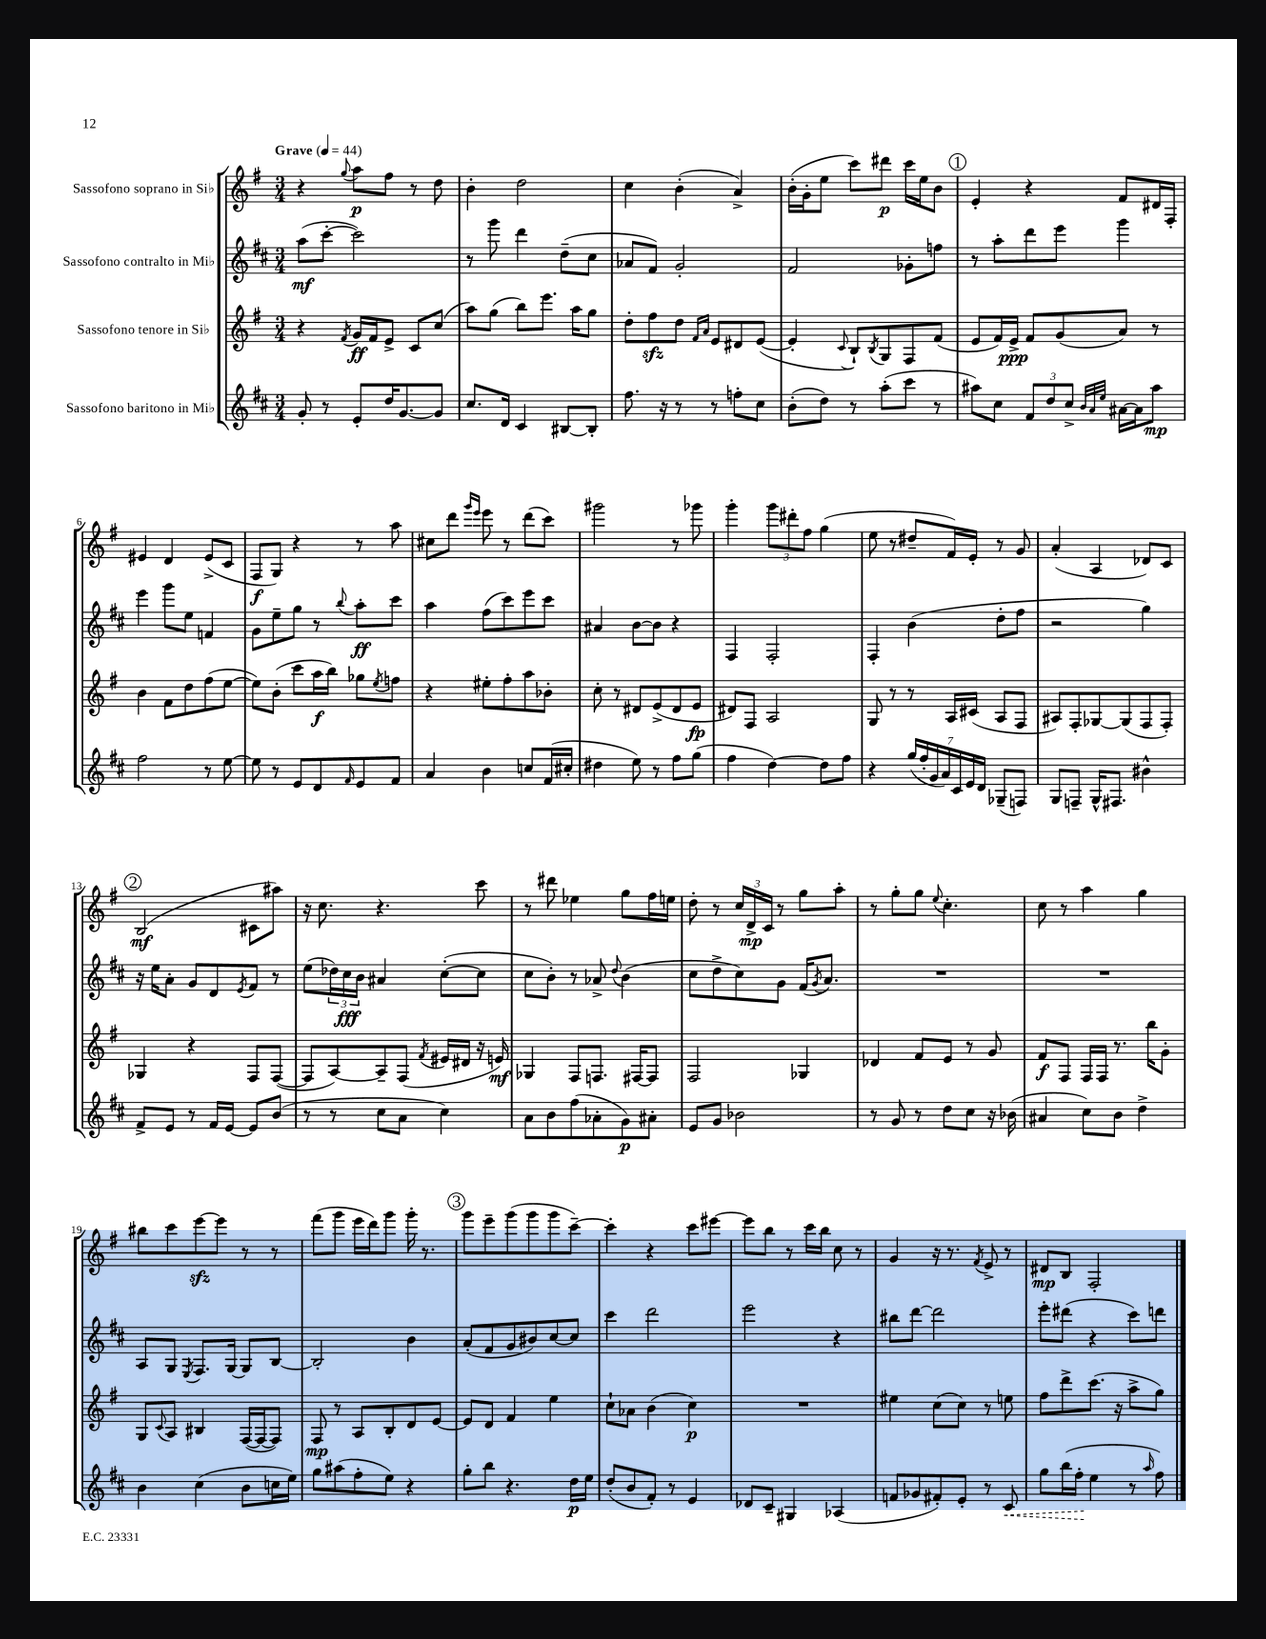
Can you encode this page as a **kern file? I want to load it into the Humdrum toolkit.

**kern	**dynam	**kern	**dynam	**kern	**dynam	**kern	**dynam
*part4	*part4	*part3	*part3	*part2	*part2	*part1	*part1
*staff4	*staff4	*staff3	*staff3	*staff2	*staff2	*staff1	*staff1
*I"Sassofono baritono in Mi♭	*	*I"Sassofono tenore in Si♭	*	*I"Sassofono contralto in Mi♭	*	*I"Sassofono soprano in Si♭	*
*clefG2	*	*clefG2	*	*clefG2	*	*clefG2	*
*k[f#c#]	*	*k[f#]	*	*k[f#c#]	*	*k[f#]	*
*M3/4	*	*M3/4	*	*M3/4	*	*M3/4	*
*MM44	*	*MM44	*	*MM44	*	*MM44	*
=1	=1	=1	=1	=1	=1	=1	=1
!	!	!	!	!	!	!LO:TX:a:B:t=Grave	!
8g'/	.	4r	.	(8aa\L	mf	4r	.
8r	.	.	.	[8ccc#'\J	.	.	.
.	.	8qf#/	.	.	.	8qqgg/	.
8e'/L	.	16g/LL	ff	2ccc#\])	.	8aa\L	p
.	.	16f#/J	.	.	.	.	.
16dd/K	.	8e^/J	.	.	.	8ff#\J	.
[8.g/	.	.	.	.	.	.	.
.	.	8c/L	.	.	.	8r	.
8g/J]	.	(8cc/J	.	.	.	8dd\	.
=2	=2	=2	=2	=2	=2	=2	=2
8.cc#/L	.	8aa\L)	.	8r	.	4b'\	.
.	.	(8gg\J	.	8ggg\	.	.	.
16d/Jk	.	.	.	.	.	.	.
4c#/	.	8bb\L)	.	4ddd\	.	2dd\	.
.	.	8.eee\J	.	.	.	.	.
[8B#X/L	.	.	.	(8dd~\L	.	.	.
.	.	16aa\KL	.	.	.	.	.
8B#'/J]	.	8gg\J	.	8cc#\J	.	.	.
=3	=3	=3	=3	=3	=3	=3	=3
8.ff#\	.	8dd'\L	.	8a-X/L	.	4cc\	.
.	.	8ff#zz\	.	8f#/J)	.	.	.
16r	.	.	.	.	.	.	.
8r	.	8dd\J	.	2g'/	.	(4b'\	.
.	.	16qqf#/LL	.	.	.	.	.
.	.	16qqa/JJ	.	.	.	.	.
8r	.	8e/L	.	.	.	.	.
8ffn'\L	.	8d#X/	.	.	.	4a^/)	.
8cc#\J	.	([8e/J	.	.	.	.	.
=4	=4	=4	=4	=4	=4	=4	=4
(8b'\L	.	4e'/]	.	2f#/	.	(16b'\LL	.
.	.	.	.	.	.	16g'\J	.
8dd\J)	.	.	.	.	.	8ee\J	.
.	.	8qqc/	.	.	.	.	.
8r	.	8B`/L)	.	.	.	8ccc\L)	.
.	.	8qB/	.	.	.	.	.
(8aa'\L	.	8G/	.	.	.	8ddd#X\J	p
8ccc#\J	.	8F#/	.	8g-X'\L	.	16ccc\LL	.
.	.	.	.	.	.	16ee\J	.
8r	.	(8f#/J	.	8ffn\J	.	8b\J	.
!!LO:REH:place=s1:t=1
=5	=5	=5	=5	=5	=5	=5	=5
8aa#X\L)	.	8e/L	.	8r	.	4e'/	.
8cc#\J	.	16f#/L)	.	8aa'\L	.	.	.
.	.	16e^/JJ	ppp	.	.	.	.
12f#/L	.	8f#/L	.	8ddd\	.	4r	.
12dd/	.	.	.	.	.	.	.
.	.	(8g/	.	8eee\J	.	.	.
12cc#^/J	.	.	.	.	.	.	.
32qqb/LLL	.	.	.	.	.	.	.
32qqa/	.	.	.	.	.	.	.
32qqee/JJJ	.	.	.	.	.	.	.
[16a#X\LL	.	8a/J)	.	4ggg\	.	8f#/L	.
16a#\J]	.	.	.	.	.	.	.
8aa#\J	mp	8r	.	.	.	16d#X/L	.
.	.	.	.	.	.	16F#'/JJ	.
!!LO:LB:g=z
=6	=6	=6	=6	=6	=6	=6	=6
2ff#\	.	4b\	.	4eee\	.	4e#X/	.
.	.	8f#\L	.	8ggg\L	.	4d/	.
.	.	8dd\	.	8ee\J	.	.	.
8r	.	(8ff#\	.	4fn/	.	(8e#^/L	.
[8ee\	.	[8ee\J	.	.	.	8c/J	.
=7	=7	=7	=7	=7	=7	=7	=7
8ee\]	.	8ee\L])	.	8g\L	.	8F#/L	f
8r	.	(8b'\J	.	8ee~\	.	8G/J)	.
8e/L	.	8ccc\L	.	8gg\J	.	4r	.
8d/	.	16aa\L	f	8r	.	.	.
.	.	16bb\JJ)	.	.	.	.	.
16qqf#/	.	.	.	8qqbb/	.	.	.
8e/	.	8gg-X\L	.	8aa'\L	ff	8r	.
.	.	8qee/	.	.	.	.	.
8f#/J	.	8ffn\J	.	8ccc#\J	.	8aa\	.
=8	=8	=8	=8	=8	=8	=8	=8
4a/	.	4r	.	4aa\	.	8cc#X\L	.
.	.	.	.	.	.	8ddd\J	.
.	.	.	.	.	.	16qqggg/LL	.
.	.	.	.	.	.	16qqeee/JJ	.
4b\	.	8ee#X'\L	.	(8ff#\L	.	8eee\	.
.	.	8ff#'\	.	8ccc#\)	.	8r	.
8ccn/L	.	8aa\	.	8eee\	.	(8ddd\L	.
(16f#/L	.	8b-X'\J	.	8ccc#\J	.	8ccc\J)	.
16cc#X'/JJ	.	.	.	.	.	.	.
=9	=9	=9	=9	=9	=9	=9	=9
4dd#X\	.	8cc'\	.	4a#X/	.	2ggg#X\	.
.	.	8r	.	.	.	.	.
8ee\)	.	8d#X/L	.	[8b\L	.	.	.
8r	.	(8e^/	.	8b\J]	.	.	.
8ff#\L	.	8d#/	.	4r	.	8r	.
(8gg\J	.	8e/J	fp	.	.	8ggg-X\	.
=10	=10	=10	=10	=10	=10	=10	=10
4ff#\	.	8d#X/L)	.	4F#/	.	4ggg'\	.
.	.	8F#/J	.	.	.	.	.
[4dd\)	.	2A/	.	2F#'/	.	12ggg\L	.
.	.	.	.	.	.	12ddd#X'\	.
.	.	.	.	.	.	12ff#\J	.
8dd\L]	.	.	.	.	.	(4gg\	.
8ff#\J	.	.	.	.	.	.	.
=11	=11	=11	=11	=11	=11	=11	=11
4r	.	8G/	.	4F#'/	.	8ee\	.
.	.	8r	.	.	.	8r	.
(28gg/LL	.	8r	.	(4b\	.	8dd#X~/L	.
28ff#'/	.	.	.	.	.	.	.
28g/	.	.	.	.	.	.	.
28a/)	.	.	.	.	.	.	.
.	.	16A/LL	.	.	.	16f#/L)	.
28c#/	.	.	.	.	.	.	.
28e/	.	.	.	.	.	.	.
.	.	(16c#X/JJ	.	.	.	16e'/JJ	.
28d/JJ	.	.	.	.	.	.	.
(8G-X~/L	.	8A/L	.	8dd'\L	.	8r	.
8Fn/J)	.	8F#/J	.	8ff#\J	.	8g/	.
=12	=12	=12	=12	=12	=12	=12	=12
8G/L	.	8A#X/L)	.	2r	.	(4a'/	.
8Fn~/J	.	8F#'/	.	.	.	.	.
16G^^/KL	.	[8G-X/	.	.	.	4A/	.
8.F#X/J	.	.	.	.	.	.	.
.	.	(8G-/]	.	.	.	.	.
4b#X^^\	.	8F#/	.	4gg\)	.	8d-X/L)	.
.	.	8F#'/J)	.	.	.	8c/J	.
!!LO:LB:g=z
!!LO:REH:place=s1:t=2
=13	=13	=13	=13	=13	=13	=13	=13
8f#^/L	.	4G-X/	.	16r	.	(2B/	mf
.	.	.	.	16ee\KL	.	.	.
8e/J	.	.	.	8a'\J	.	.	.
8r	.	4r	.	8g/L	.	.	.
16f#/LL	.	.	.	8d/	.	.	.
[16e/JJ	.	.	.	.	.	.	.
.	.	.	.	8qe/	.	.	.
8e/L]	.	8F#/L	.	8f#/J	.	8c#X\L	.
(8b/J	.	([8F#/J	.	8r	.	8aa#X\J)	.
=14	=14	=14	=14	=14	=14	=14	=14
8r	.	8F#/L]	.	(8ee\L	.	16r	.
.	.	.	.	.	.	8.cc\	.
8r	.	[8A/)	.	24dd-X\L)	.	.	.
.	.	.	.	24cc#\	fff	.	.
.	.	.	.	24b\JJ	.	.	.
8cc#\L	.	8A~/]	.	4a#X/	.	4.r	.
8a\J	.	(8F#/J	.	.	.	.	.
.	.	8qf#/	.	.	.	.	.
4cc#\)	.	16e#X/LL	.	([8cc#'\L	.	.	.
.	.	16d#X/JJ	.	.	.	.	.
.	.	16r	.	8cc#\J]	.	8ccc\	.
.	.	16en/)	mf	.	.	.	.
=15	=15	=15	=15	=15	=15	=15	=15
8a\L	.	4G-X/	.	8cc#\L	.	8r	.
8b\	.	.	.	8b'\J)	.	8ddd#X\	.
(8ff#\	.	8F#/L	.	8r	.	4ee-X\	.
8a-X'\	.	8.Fn/J	.	8a-X^/	.	.	.
.	.	.	.	8qqdd/	.	.	.
8g\)	p	.	.	(4b\	.	8gg\L	.
.	.	[16F#X/KL	.	.	.	.	.
8a#X'\J	.	8F#/J]	.	.	.	16ff#\L	.
.	.	.	.	.	.	16een\JJ	.
=16	=16	=16	=16	=16	=16	=16	=16
8e/L	.	2F#/	.	8cc#\L	.	8dd'\	.
8g/J	.	.	.	8dd^\	.	8r	.
2b-X\	.	.	.	8cc#\)	.	24cc/LL	.
.	.	.	.	.	.	24d^/	mp
.	.	.	.	.	.	24c/JJ	.
.	.	.	.	8g\J	.	8r	.
.	.	4G-X/	.	(16f#/KL	.	8gg\L	.
.	.	.	.	8qg/	.	.	.
.	.	.	.	8.a/J)	.	.	.
.	.	.	.	.	.	8aa'\J	.
=17	=17	=17	=17	=17	=17	=17	=17
8r	.	4d-X/	.	2.r	.	8r	.
8g/	.	.	.	.	.	8gg'\L	.
8r	.	8f#/L	.	.	.	8gg\J	.
.	.	.	.	.	.	8qqee/	.
8dd\L	.	8e/J	.	.	.	4.cc'\	.
8cc#\J	.	8r	.	.	.	.	.
16r	.	8g/	.	.	.	.	.
(16b-X\	.	.	.	.	.	.	.
=18	=18	=18	=18	=18	=18	=18	=18
4a#X/	.	8f#/L	f	2.r	.	8cc\	.
.	.	8F#/J	.	.	.	8r	.
8cc#\L)	.	16F#/LL	.	.	.	4aa\	.
.	.	16F#/JJ	.	.	.	.	.
8b\J	.	8.r	.	.	.	.	.
4dd^\	.	.	.	.	.	4gg\	.
.	.	16bb\KL	.	.	.	.	.
.	.	8g'\J	.	.	.	.	.
!!LO:LB:g=z
=19	=19	=19	=19	=19	=19	=19	=19
4b\	.	8G/L	.	8A/L	.	8bb#X\L	.
.	.	8qqc/	.	.	.	.	.
.	.	8A/J	.	8G/J	.	8ccc\	.
.	.	.	.	8qE/	.	.	.
(4cc#\	.	4B#X/	.	8.F#/L	.	[8eeezz\	.
.	.	.	.	.	.	8eee\J]	.
.	.	.	.	[16G/Jk	.	.	.
8b\L	.	([16F#/LL	.	8G/L]	.	8r	.
.	.	16F#/J_	.	.	.	.	.
16ccn\L	.	8F#/J])	.	[8B/J	.	8r	.
16ee\JJ)	.	.	.	.	.	.	.
=20	=20	=20	=20	=20	=20	=20	=20
8gg\L	.	8F#/	mp	2B'/]	.	(8fff#\L	.
(8aa#X\	.	8r	.	.	.	8ggg\J	.
8ff#'\	.	8A/L	.	.	.	16eee\LL	.
.	.	.	.	.	.	16ddd\J)	.
8ee\J)	.	8B'/	.	.	.	8ggg\J	.
4r	.	8d/	.	4b\	.	16ggg'\	.
.	.	.	.	.	.	8.r	.
.	.	[8e/J	.	.	.	.	.
!!LO:REH:place=s1:t=3
=21	=21	=21	=21	=21	=21	=21	=21
8gg'\L	.	8e/L]	.	(8a'/L	.	8ggg\L	.
8bb\J	.	8d/J	.	8f#/	.	8eee~\	.
4.r	.	4f#/	.	8g/	.	(8ggg\	.
.	.	.	.	8b#X/)	.	8ggg\	.
.	.	4ee\	.	[8cc#/	.	8ggg\	.
16dd\LL	p	.	.	8cc#/J]	.	[8ccc~\J)	.
16ee\JJ	.	.	.	.	.	.	.
=22	=22	=22	=22	=22	=22	=22	=22
(8dd'/L	.	8cc`\L	.	4ccc#\	.	4ccc'\]	.
8b/	.	8a-X\J	.	.	.	.	.
8f#'/J)	.	(4b\	.	2ddd\	.	4r	.
8r	.	.	.	.	.	.	.
4e/	.	4cc\)	p	.	.	8ccc\L	.
.	.	.	.	.	.	[8eee#X\J	.
=23	=23	=23	=23	=23	=23	=23	=23
8d-X/L	.	2.r	.	2eee\	.	8eee#\L]	.
8c#~/J	.	.	.	.	.	8bb\J	.
4G#X/	.	.	.	.	.	8r	.
.	.	.	.	.	.	16ccc\LL	.
.	.	.	.	.	.	16bb\JJ	.
(4A-X/	.	.	.	4r	.	8cc\	.
.	.	.	.	.	.	8r	.
=24	=24	=24	=24	=24	=24	=24	=24
8fn/L	.	4ee#X\	.	8bb#X\L	.	4g/	.
8g-X/	.	.	.	[8ddd\J	.	.	.
8f#X'/)	.	(8cc\L	.	2ddd\]	.	16r	.
.	.	.	.	.	.	8.r	.
8e'/J	.	8cc\J)	.	.	.	.	.
.	.	.	.	.	.	8qf#/	.
8r	.	8r	.	.	.	8e^/	.
!	!LO:HP:b	!	!	!	!	!	!
8c#/	<	8een\	.	.	.	8r	.
=25	=25	=25	=25	=25	=25	=25	=25
8gg\L	.	8ff#\L	.	8eee'\L	.	8d#X/L	mp
(16bb\L	.	8ddd^\	.	(8ddd#X\J	.	8B/J	.
16ff#'\JJ	.	.	.	.	.	.	.
4ee\	[	(8.ccc\J	.	4r	.	2F#'/	.
.	.	16r	.	.	.	.	.
8r	.	8aa^\L	.	8ccc#\L)	.	.	.
16qqaa/	.	.	.	.	.	.	.
8ff#\)	.	8gg\J)	.	8dddn\J	.	.	.
==	==	==	==	==	==	==	==
*-	*-	*-	*-	*-	*-	*-	*-
